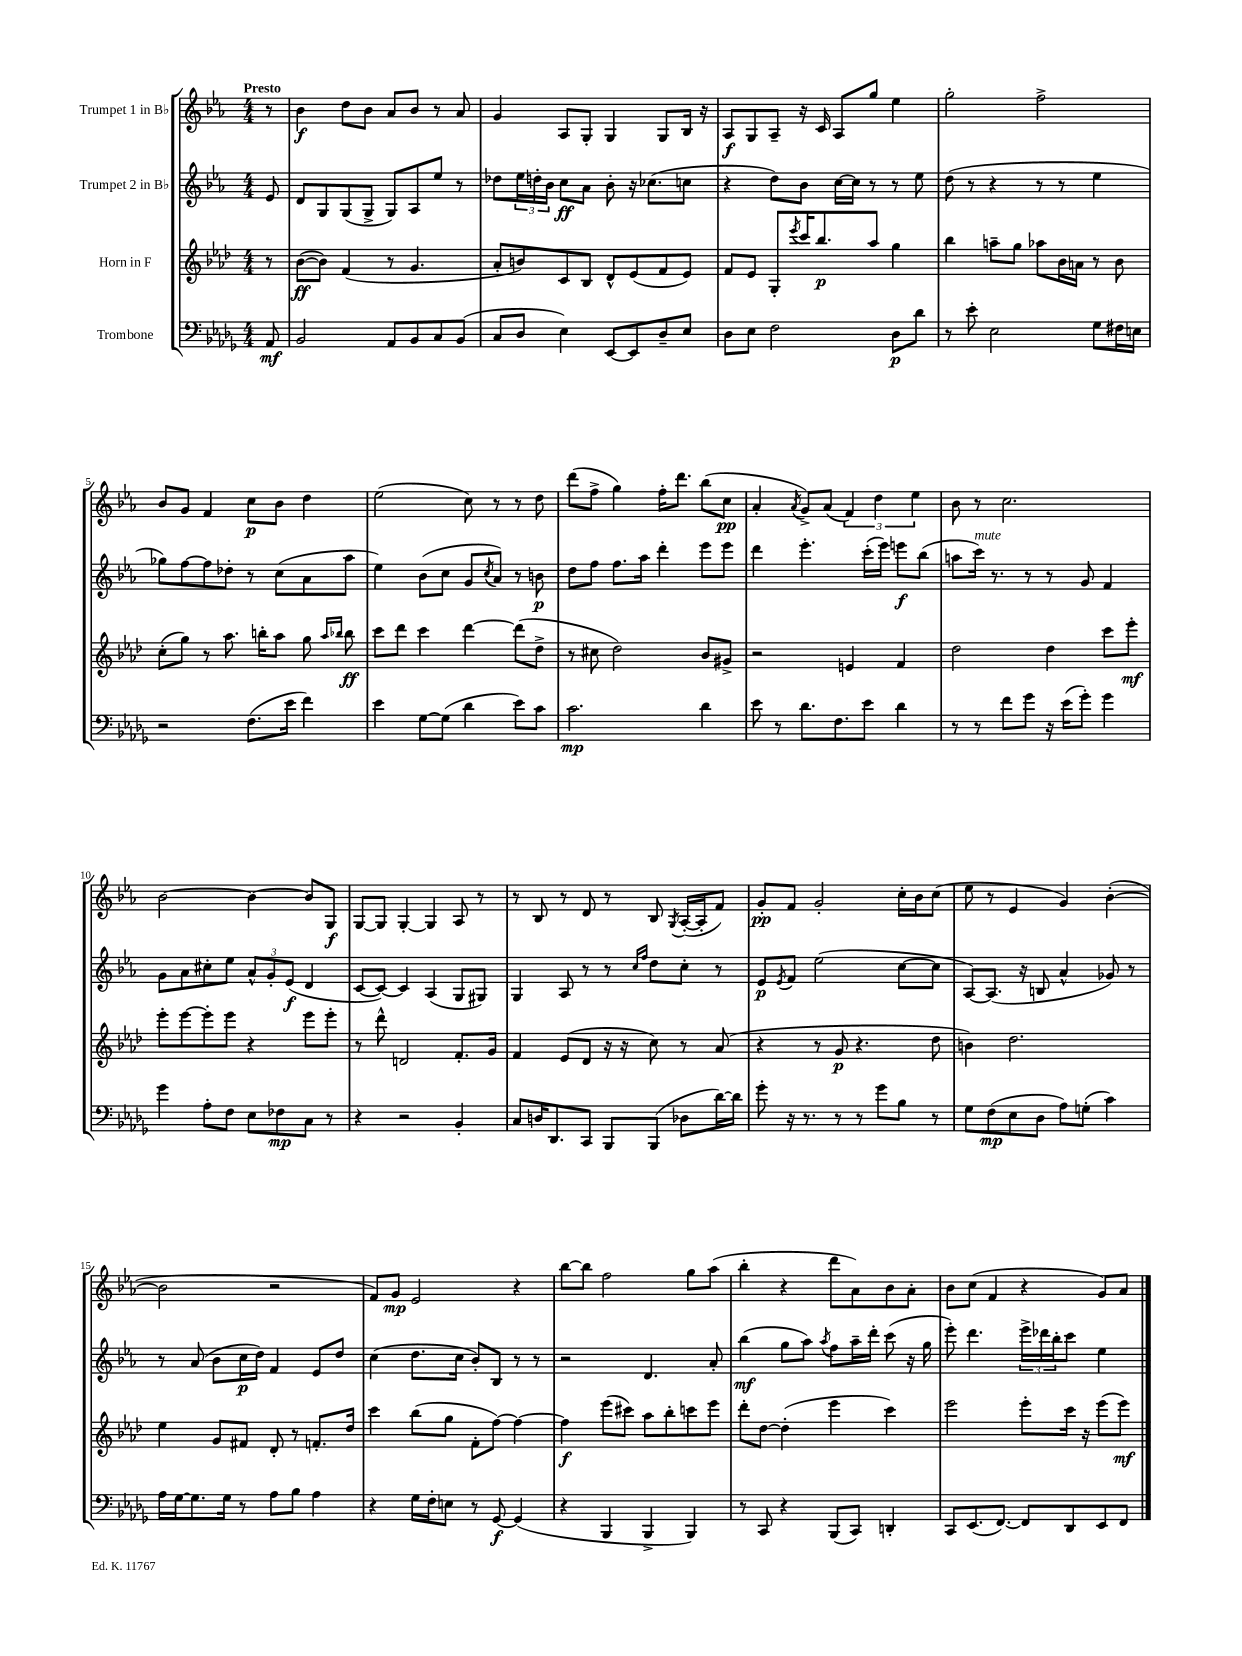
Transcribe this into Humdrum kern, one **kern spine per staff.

**kern	**dynam	**kern	**dynam	**kern	**dynam	**kern	**dynam
*part4	*part4	*part3	*part3	*part2	*part2	*part1	*part1
*staff4	*staff4	*staff3	*staff3	*staff2	*staff2	*staff1	*staff1
*I"Trombone	*	*I"Horn in F	*	*I"Trumpet 2 in B♭	*	*I"Trumpet 1 in B♭	*
*clefF4	*	*clefG2	*	*clefG2	*	*clefG2	*
*k[b-e-a-d-g-]	*	*k[b-e-a-d-]	*	*k[b-e-a-]	*	*k[b-e-a-]	*
*M4/4	*	*M4/4	*	*M4/4	*	*M4/4	*
=	=	=	=	=	=	=	=
!	!	!	!	!	!	!LO:TX:a:B:t=Presto	!
8AA-/	mf	8r	.	8e-/	.	8r	.
=1	=1	=1	=1	=1	=1	=1	=1
2BB-/	.	([8b-\L	ff	8d/L	.	4b-\	f
.	.	8b-\J])	.	8G/	.	.	.
.	.	(4f/	.	(8G/	.	8dd\L	.
.	.	.	.	8G^/J	.	8b-\J	.
8AA-/L	.	8r	.	8G/L)	.	8a-/L	.
8BB-/	.	4.g/	.	8A-/	.	8b-/J	.
8C/	.	.	.	8ee-/J	.	8r	.
(8BB-/J	.	.	.	8r	.	8a-/	.
=2	=2	=2	=2	=2	=2	=2	=2
8C/L	.	8a-'/L	.	8dd-X\L	.	4g/	.
8D-/J	.	8bn/)	.	24ee-\L	.	.	.
.	.	.	.	24ddn'\	.	.	.
.	.	.	.	24b-\JJ	.	.	.
4E-\)	.	8c/	.	8cc\L	ff	8A-/L	.
.	.	8B-/J	.	8a-\J	.	8G'/J	.
[8EE-/L	.	8d-^^/L	.	8b-'\	.	4G/	.
8EE-/]	.	(8e-/	.	16r	.	.	.
.	.	.	.	(8.cc-X\L	.	.	.
8D-~/	.	8f/	.	.	.	8G/L	.
8E-/J	.	8e-/J)	.	8ccn\J	.	16B-/Jk	.
.	.	.	.	.	.	16r	.
=3	=3	=3	=3	=3	=3	=3	=3
8D-\L	.	8f/L	.	4r	.	8A-/L	f
8E-\J	.	8e-/J	.	.	.	8G/	.
2F\	.	8G'/L	.	8dd\L)	.	8A-~/J	.
.	.	8qeee-/	.	.	.	.	.
.	.	16ccc/K	.	8b-\J	.	16r	.
.	.	8.bb-/	p	.	.	16c/	.
.	.	.	.	[16cc\LL	.	8A-/L	.
.	.	.	.	16cc\JJ]	.	.	.
.	.	8aa-/J	.	8r	.	8gg/J	.
8D-\L	p	4gg\	.	8r	.	4ee-\	.
8d-\J	.	.	.	8ee-\	.	.	.
=4	=4	=4	=4	=4	=4	=4	=4
8r	.	4bb-\	.	(8dd\	.	2gg'\	.
8e-'\	.	.	.	8r	.	.	.
2E-\	.	8aan~\L	.	4r	.	.	.
.	.	8gg\J	.	.	.	.	.
.	.	8aa-X\L	.	8r	.	2ff^\	.
.	.	16b-\L	.	8r	.	.	.
.	.	16an\JJ	.	.	.	.	.
8G-\L	.	8r	.	4ee-\	.	.	.
16F#X\L	.	8b-\	.	.	.	.	.
16En\JJ	.	.	.	.	.	.	.
!!LO:LB:g=z
=5	=5	=5	=5	=5	=5	=5	=5
2r	.	(8cc'\L	.	8gg-X\L)	.	8b-/L	.
.	.	8gg\J)	.	[8ff\	.	8g/J	.
.	.	8r	.	8ff\]	.	4f/	.
.	.	8.aa-\	.	8dd-X'\J	.	.	.
(8.F\L	.	.	.	8r	.	8cc\L	p
.	.	16bbn'\KL	.	.	.	.	.
.	.	8aa-\J	.	(8cc\L	.	8b-\J	.
16e-\Jk	.	.	.	.	.	.	.
4f\)	.	8gg\	.	8a-\	.	4dd\	.
.	.	16qqaa-/LL	.	.	.	.	.
.	.	16qqbb-X/JJ	.	.	.	.	.
.	.	8bb-\	ff	8aa-\J	.	.	.
=6	=6	=6	=6	=6	=6	=6	=6
4e-\	.	8ccc\L	.	4ee-\)	.	(2ee-\	.
.	.	8ddd-\J	.	.	.	.	.
[8G-\L	.	4ccc\	.	(8b-\L	.	.	.
(8G-\J]	.	.	.	8cc\J	.	.	.
4d-\	.	[4ddd-\	.	8g/L	.	8cc\)	.
.	.	.	.	8qcc/	.	.	.
.	.	.	.	8a-/J)	.	8r	.
8e-\L)	.	(8ddd-\L]	.	8r	.	8r	.
8c\J	.	8dd-^\J	.	8bn\	p	8dd\	.
=7	=7	=7	=7	=7	=7	=7	=7
2.c\	mp	8r	.	8dd\L	.	(8ddd\L	.
.	.	8cc#X\	.	8ff\J	.	8ff^\J	.
.	.	2dd-\)	.	8.ff\L	.	4gg\)	.
.	.	.	.	16aa-\Jk	.	.	.
.	.	.	.	4ddd'\	.	16ff'\KL	.
.	.	.	.	.	.	8.ddd\J	.
4d-\	.	8b-/L	.	8eee-\L	.	(8bb-\L	.
.	.	8g#X^/J	.	8eee-\J	.	8cc\J	pp
=8	=8	=8	=8	=8	=8	=8	=8
8e-\	.	2r	.	4ddd\	.	4a-'/	.
8r	.	.	.	.	.	.	.
.	.	.	.	.	.	8qa-/	.
8.d-\L	.	.	.	4.eee-'\	.	8g^/L)	.
.	.	.	.	.	.	(8a-/J	.
8.F\	.	.	.	.	.	.	.
.	.	4en/	.	.	.	6f/)	.
8e-\J	.	.	.	(16ccc'\LL	.	.	.
.	.	.	.	.	.	6dd\	.
.	.	.	.	16eee-\JJ)	.	.	.
4d-\	.	4f/	.	8eeen\L	f	.	.
.	.	.	.	.	.	6ee-\	.
.	.	.	.	(8bb-\J	.	.	.
=9	=9	=9	=9	=9	=9	=9	=9
8r	.	2dd-\	.	8aan\L	.	8b-\	.
!	!	!	!	!LO:TX:a:i:t=mute	!	!	!
8r	.	.	.	16ccc\Jk)	.	8r	.
.	.	.	.	8.r	.	.	.
8f\L	.	.	.	.	.	2.cc\	.
8g-\J	.	.	.	8r	.	.	.
16r	.	4dd-\	.	8r	.	.	.
(16e-\KL	.	.	.	.	.	.	.
8g-'\J)	.	.	.	8g/	.	.	.
4g-\	.	8ccc\L	.	4f/	.	.	.
.	.	8eee-'\J	mf	.	.	.	.
!!LO:LB:g=z
=10	=10	=10	=10	=10	=10	=10	=10
4g-\	.	8eee-'\L	.	8g\L	.	[2b-\	.
.	.	[8eee-\	.	8a-\	.	.	.
8A-'\L	.	8eee-'\]	.	8cc#X'\	.	.	.
8F\J	.	8eee-\J	.	8ee-\J	.	.	.
8E-\L	.	4r	.	12a-^^/L	.	4b-\_	.
.	.	.	.	12g'/	.	.	.
8F-X\	mp	.	.	.	.	.	.
.	.	.	.	(12e-/J	f	.	.
8C\J	.	8eee-\L	.	4d/	.	8b-/L]	.
8r	.	8eee-'\J	.	.	.	8G/J	f
=11	=11	=11	=11	=11	=11	=11	=11
4r	.	8r	.	[8c/L	.	[8G/L	.
.	.	8ddd-^^\	.	8c/J_)	.	8G/J]	.
2r	.	2dn/	.	4c/]	.	[4G'/	.
.	.	.	.	(4A-/	.	4G/]	.
4BB-'/	.	8.f'/L	.	8G/L	.	8A-/	.
.	.	.	.	8G#X/J)	.	8r	.
.	.	16g/Jk	.	.	.	.	.
=12	=12	=12	=12	=12	=12	=12	=12
8C/L	.	4f/	.	4G/	.	8r	.
16Dn/K	.	.	.	.	.	8B-/	.
8.DD-/	.	.	.	.	.	.	.
.	.	(8e-/L	.	8A-/	.	8r	.
8CC/J	.	8d-/J	.	8r	.	8d/	.
8BBB-/L	.	16r	.	8r	.	8r	.
.	.	16r	.	.	.	.	.
.	.	.	.	16qqcc/LL	.	.	.
.	.	.	.	16qqff/JJ	.	.	.
(8BBB-/J	.	8cc\)	.	8dd\L	.	8B-/	.
.	.	.	.	.	.	8qG/	.
8D-X\L	.	8r	.	8cc'\J	.	([16A-'/LL	.
.	.	.	.	.	.	16A-'/J]	.
[16d-\L)	.	(8a-/	.	8r	.	8f/J)	.
16d-\JJ]	.	.	.	.	.	.	.
=13	=13	=13	=13	=13	=13	=13	=13
8g-'\	.	4r	.	8e-/L	p	8g'/L	pp
.	.	.	.	8qe-/	.	.	.
16r	.	.	.	8f/J	.	8f/J	.
8.r	.	.	.	.	.	.	.
.	.	8r	.	(2ee-\	.	2g'/	.
8r	.	8g/	p	.	.	.	.
8r	.	4.r	.	.	.	.	.
8g-\L	.	.	.	.	.	.	.
8B-\J	.	.	.	[8cc\L	.	16cc'\LL	.
.	.	.	.	.	.	16b-\J	.
8r	.	8dd-\	.	8cc\J]	.	(8cc\J	.
=14	=14	=14	=14	=14	=14	=14	=14
8G-\L	.	4bn\)	.	[8A-/L)	.	8ee-\	.
(8F\	mp	.	.	(8.A-/J]	.	8r	.
8E-\	.	2.dd-\	.	.	.	4e-/	.
.	.	.	.	16r	.	.	.
8D-\J	.	.	.	8Bn/	.	.	.
8A-\L)	.	.	.	4a-^^/	.	4g/)	.
(8Gn'\J	.	.	.	.	.	.	.
4c\)	.	.	.	8g-X/)	.	([4b-'\	.
.	.	.	.	8r	.	.	.
!!LO:LB:g=z
=15	=15	=15	=15	=15	=15	=15	=15
16A-\LL	.	4ee-\	.	8r	.	2b-\]	.
[16G-\J	.	.	.	.	.	.	.
8.G-\]	.	.	.	(8a-/	.	.	.
.	.	8g/L	.	8b-\L	.	.	.
16G-\Jk	.	.	.	.	.	.	.
8r	.	8f#X/J	.	16cc\L	p	.	.
.	.	.	.	16dd\JJ)	.	.	.
8A-\L	.	8d-'/	.	4f/	.	2r	.
8B-\J	.	8r	.	.	.	.	.
4A-\	.	8.fn'/L	.	8e-/L	.	.	.
.	.	.	.	8dd/J	.	.	.
.	.	16dd-/Jk	.	.	.	.	.
=16	=16	=16	=16	=16	=16	=16	=16
4r	.	4ccc\	.	(4cc\	.	8f/L)	.
.	.	.	.	.	.	8g/J	mp
16G-\LL	.	(8bb-\L	.	8.dd\L	.	2e-/	.
16F'\J	.	.	.	.	.	.	.
8En\J	.	8gg\J	.	.	.	.	.
.	.	.	.	16cc\Jk	.	.	.
8r	.	8f'\L	.	8b-'/L)	.	.	.
[8GG-/	f	[8ff\J)	.	8B-/J	.	.	.
(4GG-/]	.	4ff\_	.	8r	.	4r	.
.	.	.	.	8r	.	.	.
=17	=17	=17	=17	=17	=17	=17	=17
4r	.	4ff\]	f	2r	.	[8bb-\L	.
.	.	.	.	.	.	8bb-\J]	.
4BBB-/	.	(8eee-\L	.	.	.	2ff\	.
.	.	8ccc#X\J)	.	.	.	.	.
4BBB-^/	.	8aa-\L	.	4.d/	.	.	.
.	.	8bb-'\	.	.	.	.	.
4BBB-/)	.	8cccn\	.	.	.	8gg\L	.
.	.	8eee-\J	.	8a-'/	.	(8aa-\J	.
=18	=18	=18	=18	=18	=18	=18	=18
8r	.	8ddd-'\L	.	(4bb-\	mf	4bb-'\	.
8CC/	.	[8dd-\J	.	.	.	.	.
4r	.	(4dd-'\]	.	8gg\L	.	4r	.
.	.	.	.	8aa-\J)	.	.	.
.	.	.	.	8qaa-/	.	.	.
(8BBB-/L	.	4eee-\	.	8ff\L	.	8ddd\L	.
8CC/J)	.	.	.	16aa-~\L	.	8a-\)	.
.	.	.	.	16ddd'\JJ	.	.	.
4DDn'/	.	4ccc\)	.	(8ccc\	.	8b-\	.
.	.	.	.	16r	.	8a-'\J	.
.	.	.	.	16gg\	.	.	.
=19	=19	=19	=19	=19	=19	=19	=19
8CC/L	.	2eee-\	.	8eee-'\)	.	8b-\L	.
(8.EE-/	.	.	.	4.ddd\	.	(8cc\J	.
.	.	.	.	.	.	4f/	.
[8.FF/J)	.	.	.	.	.	.	.
8FF/L]	.	8eee-'\L	.	24eee-^\LL	.	4r	.
.	.	.	.	24ddd-X\	.	.	.
.	.	.	.	24bb-'\J	.	.	.
8DD-/	.	16ccc\Jk	.	8ccc\J	.	.	.
.	.	16r	.	.	.	.	.
8EE-/	.	(8eee-\L	.	4ee-\	.	8g/L)	.
8FF/J	.	8eee-\J)	mf	.	.	8a-/J	.
==	==	==	==	==	==	==	==
*-	*-	*-	*-	*-	*-	*-	*-
